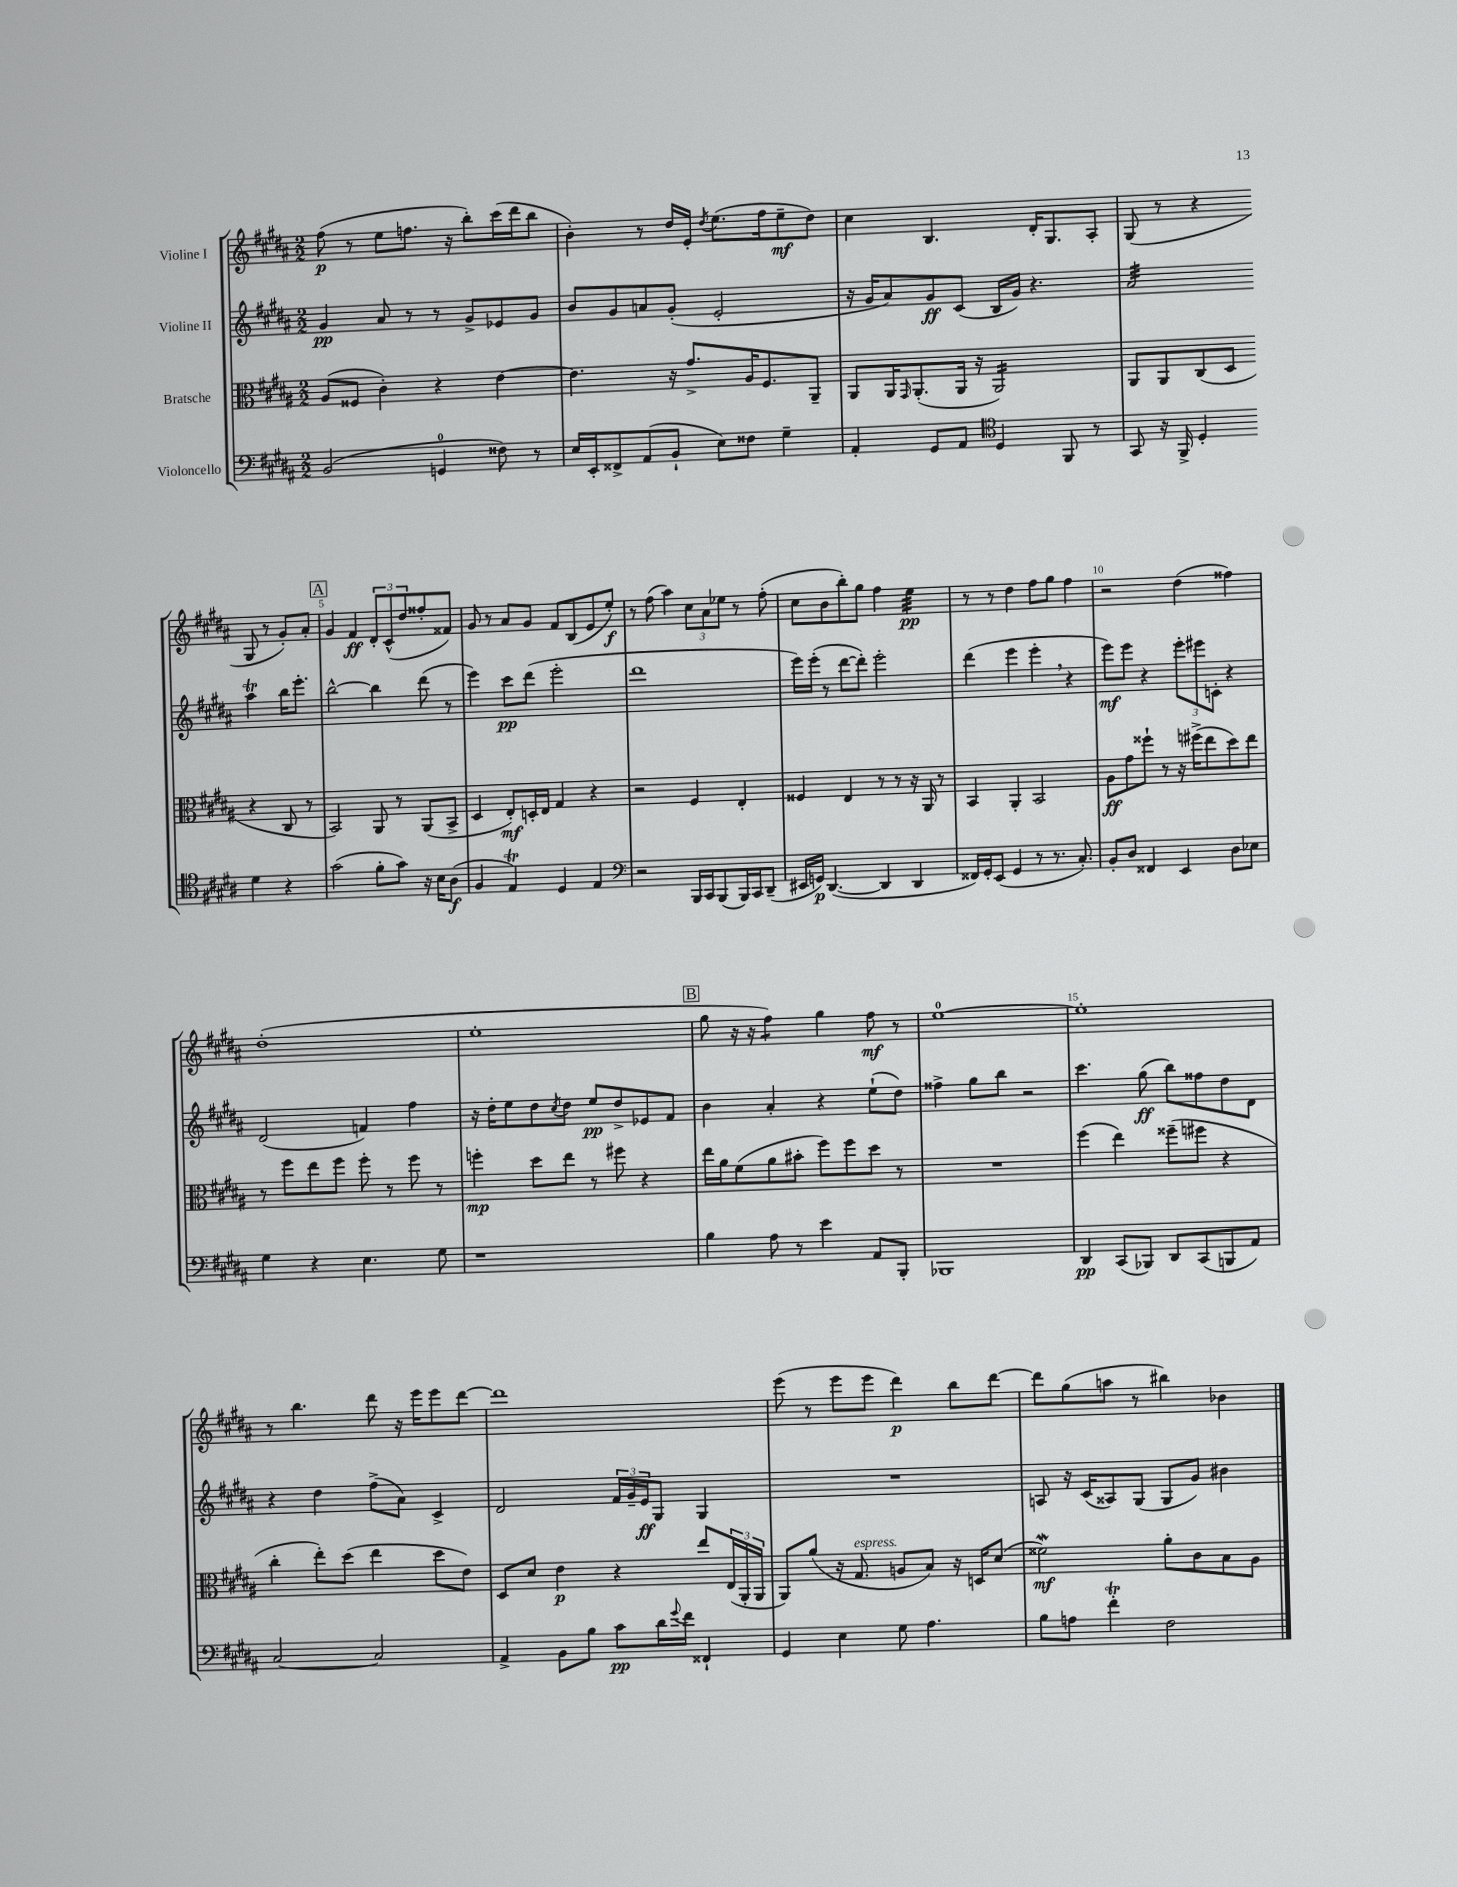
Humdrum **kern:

**kern	**kern	**kern	**kern
*staff4	*staff3	*staff2	*staff1
*clefF4	*clefC3	*clefG2	*clefG2
*k[f#c#g#d#a#]	*k[f#c#g#d#a#]	*k[f#c#g#d#a#]	*k[f#c#g#d#a#]
*M2/2	*M2/2	*M2/2	*M2/2
(2BB/	(8A#/L	4g#/	(8ff#\
.	8F##/J	.	8r
.	4c#'\)	8a#/	8ee\L
.	.	8r	8.ff\J
4GG/	4r	8r	.
.	.	.	16r
.	.	8g#^/L	8bb'\L)
8F##\)	[4e\	8e-/	(16ccc#\L
.	.	.	16ddd#\J
8r	.	8g#/J	8bb\J
=	=	=	=
16E/LL	4.e\]	8b/L	4b'\)
16EE'/J	.	.	.
8FF##^/	.	8g#/	.
(8AA#/	.	8a/	8r
8BB`/J	16r	(8g#'/J	16dd#/LL
.	8.g#^/L	.	16e'/JJ
.	.	.	8qdd#/
8E\L)	.	2e'/	(8.ee\L
8F##\J	16A#/K	.	.
.	8.F#/	.	16ff#\k
4G#~\	.	.	8ee~\
.	8AA#~/J	.	8dd#\J)
=	=	=	=
4AA#'/	8AA#/L	16r	4cc#\
.	.	16g#/LK	.
.	16AA#/K	8a#/)	.
.	16qqGG#/	.	.
.	(8.AA#'/	.	.
8GG#/L	.	8g#/	4.B/
8AA#/J	16AA#/Jk	(8c#/J	.
.	16r	.	.
*clefC4	*	*	*
4D#/	2AA#/)	16B/LL	.
.	.	16g#/JJ)	.
.	.	4.r	16d#'/LK
.	.	.	8.G#/
8FF#/	.	.	.
8r	.	.	8A#'/J
=	=	=	=
8GG#/	8AA#/L	2a#/	(8G#/
16r	8AA#/	.	8r
16FF#^/	.	.	.
4D#'/	(8C#/	.	4r
.	8D#/J	.	.
4d#\	4r	4aa#\	8G#/
.	.	.	8r
4r	8C#/	16bb\LK	8g#'/L)
.	.	8.eee'\J	.
.	8r	.	8a#'/J
=	=	=	=
(2g#\	2BB/)	[2bb^^\	4g#/
.	.	.	4f#/
8f#'\L	8AA#/	4bb\]	12d#'/L
.	.	.	(12c#^^/
8g#\J)	8r	.	.
.	.	.	12dd#/
16r	(8AA#/L	(8ddd#\	8ff##'/
16B\LK	.	.	.
(8A#\J	8BB^/J	8r	8f##/J)
=	=	=	=
4F#/	4D#/	4eee\)	8g#/
.	.	.	8r
4E/)	8E'/L)	8ccc#\L	8a#/L
.	16D'/L	(8ddd#\J	8g#/J
.	16E/JJ	.	.
4D#/	4G#/	2eee'\	8f#/L
.	.	.	(8B/
4E/	4r	.	8e/
.	.	.	8ee'/J)
=	=	=	=
*clefF4	*	*	*
2r	2r	1ddd#	8r
.	.	.	(8ff#\
.	.	.	4aa#\)
16BBB/LL	4F#/	.	12cc#\L
16CC#/J	.	.	.
.	.	.	12a#\
(8BBB/	.	.	.
.	.	.	12ee-\J
16BBB/L)	4E'/	.	8r
16CC#/J	.	.	.
(8DD#~/J	.	.	(8ff#'\
=	=	=	=
16EE#/LL	4F##/	16eee\LL)	8cc#\L
16GG/JJ)	.	(16eee'\JJ	.
([4.DD#/	.	8r	8b\
.	4E/	[8ddd#\L	8bb'\)
.	.	8ddd#'\]J)	8gg#\J
4DD#/]	8r	2eee'\	4ff#\
.	8r	.	.
4DD#/	16r	.	4ee\
.	16AA#/	.	.
.	8r	.	.
=	=	=	=
16FF##/LL)	4BB/	(4ddd#\	8r
16GG#'/J	.	.	.
(8EE/J	.	.	8r
4GG#/	4AA#'/	4eee\	4dd#\
8r	2BB/	4eee'\	8ff#\L
8.r	.	.	8gg#\J
.	.	4r	4ff#\
8.C#'/)	.	.	.
=	=	=	=
8BB'/L	8A#\L	8eee\L)	2r
8D#/J	8g#\	8eee\J	.
4FF##/	8ff##`\J	4r	.
.	8r	.	.
4EE/	16r	12eee'\L	(4dd#\
.	(16ff#^\LK	.	.
.	.	12eee#\	.
.	8ee\	.	.
.	.	12c'\J	.
8D#\L	8dd#\)	4r	4ff##\)
8E-\J	8ee\J	.	.
=	=	=	=
4G#\	8r	(2d#/	(1dd#'
.	8ff#\L	.	.
4r	8ee\	.	.
.	8ff#\J	.	.
4.E\	8ff#'\	4f/)	.
.	8r	.	.
.	8ff#\	4ff#\	.
8G#\	8r	.	.
=	=	=	=
1r	4ff'\	16r	1ee'
.	.	16dd#'\LK	.
.	.	8ee\	.
.	8dd#\L	8dd#\	.
.	.	8qcc#/	.
.	8ee\J	8dd#\J	.
.	8r	8ee/L	.
.	8ff#\	8dd#^/	.
.	4r	8e-/	.
.	.	8f#/J	.
=	=	=	=
4B\	16ee\LL	4b\	8gg#\
.	16a#\J	.	.
.	(8f#\	.	16r
.	.	.	16r
8A#\	8a#\	4a#'/	4ff#\)
8r	8b#'\J	.	.
4e\	8ff#\L)	4r	4gg#\
.	8ff#\	.	.
8AA#/L	8dd#\J	(8ee`\L	8ff#\
8BBB'/J	8r	8dd#\J)	8r
=	=	=	=
1BBB-	1r	4ff##^\	[1ee
.	.	8gg#\L	.
.	.	8bb\J	.
.	.	2r	.
=	=	=	=
4DD#/	(4ff#\	4.ccc#\	1ee']
(8CC#/L	4ee\)	.	.
8BBB-/J)	.	(8gg#\	.
8DD#/L	(8ff##~\L	8bb\L)	.
(8CC#/	8ff#\J	8ff##\	.
8BBB/	4r	8dd#\	.
8AA#/J)	.	8d#\J	.
=	=	=	=
[2C#/	4cc#'\	4r	8r
.	.	.	4.bb\
.	8ee'\L)	4dd#\	.
.	(8dd#\J	.	.
2C#/]	4ee\	(8ff#^\L	8ddd#\
.	.	8a#\J)	16r
.	.	.	16eee\LK
.	8dd#\L	4c#^/	8eee\
.	8e\J)	.	[8ddd#\J
=	=	=	=
4AA#^/	8D#/L	2d#/	1ddd#]
.	8d#/J	.	.
8BB\L	4e\	.	.
8B\J	.	.	.
8c#\L	4r	24f#/LL	.
.	.	24g#~/	.
.	.	24e/J	.
16d#\L	.	8G#/J	.
8qqg#/	.	.	.
16f#\JJ	.	.	.
4FF##`/	8ee/L	4G#/	.
.	(24E/L	.	.
.	24AA#'/	.	.
.	24AA#/JJ	.	.
=	=	=	=
4GG#/	8AA#/L)	1r	(8eee\
.	(8a#/J	.	8r
4E\	16r	.	8eee\L
.	8.G#/	.	.
.	.	.	8eee\J
8G#\	8A/L	.	4ddd#\)
4.A#\	8B/J)	.	.
.	16r	.	8bb\L
.	16D/LK	.	.
.	(8d#/J	.	[8ddd#\J
=	=	=	=
8B\L	2f##\)	8A/	8ddd#\]L
8A\J	.	16r	(8gg#\
.	.	(16c#/LK	.
4f#'\	.	8A##/)	8aa\J
.	.	(8G#/J	8r
2F#\	8a#'\L	8G#/L	4bb#\)
.	8c#\	8g#/J)	.
.	8B\	4b#\	4b-\
.	8A#\J	.	.
==	==	==	==
*-	*-	*-	*-
